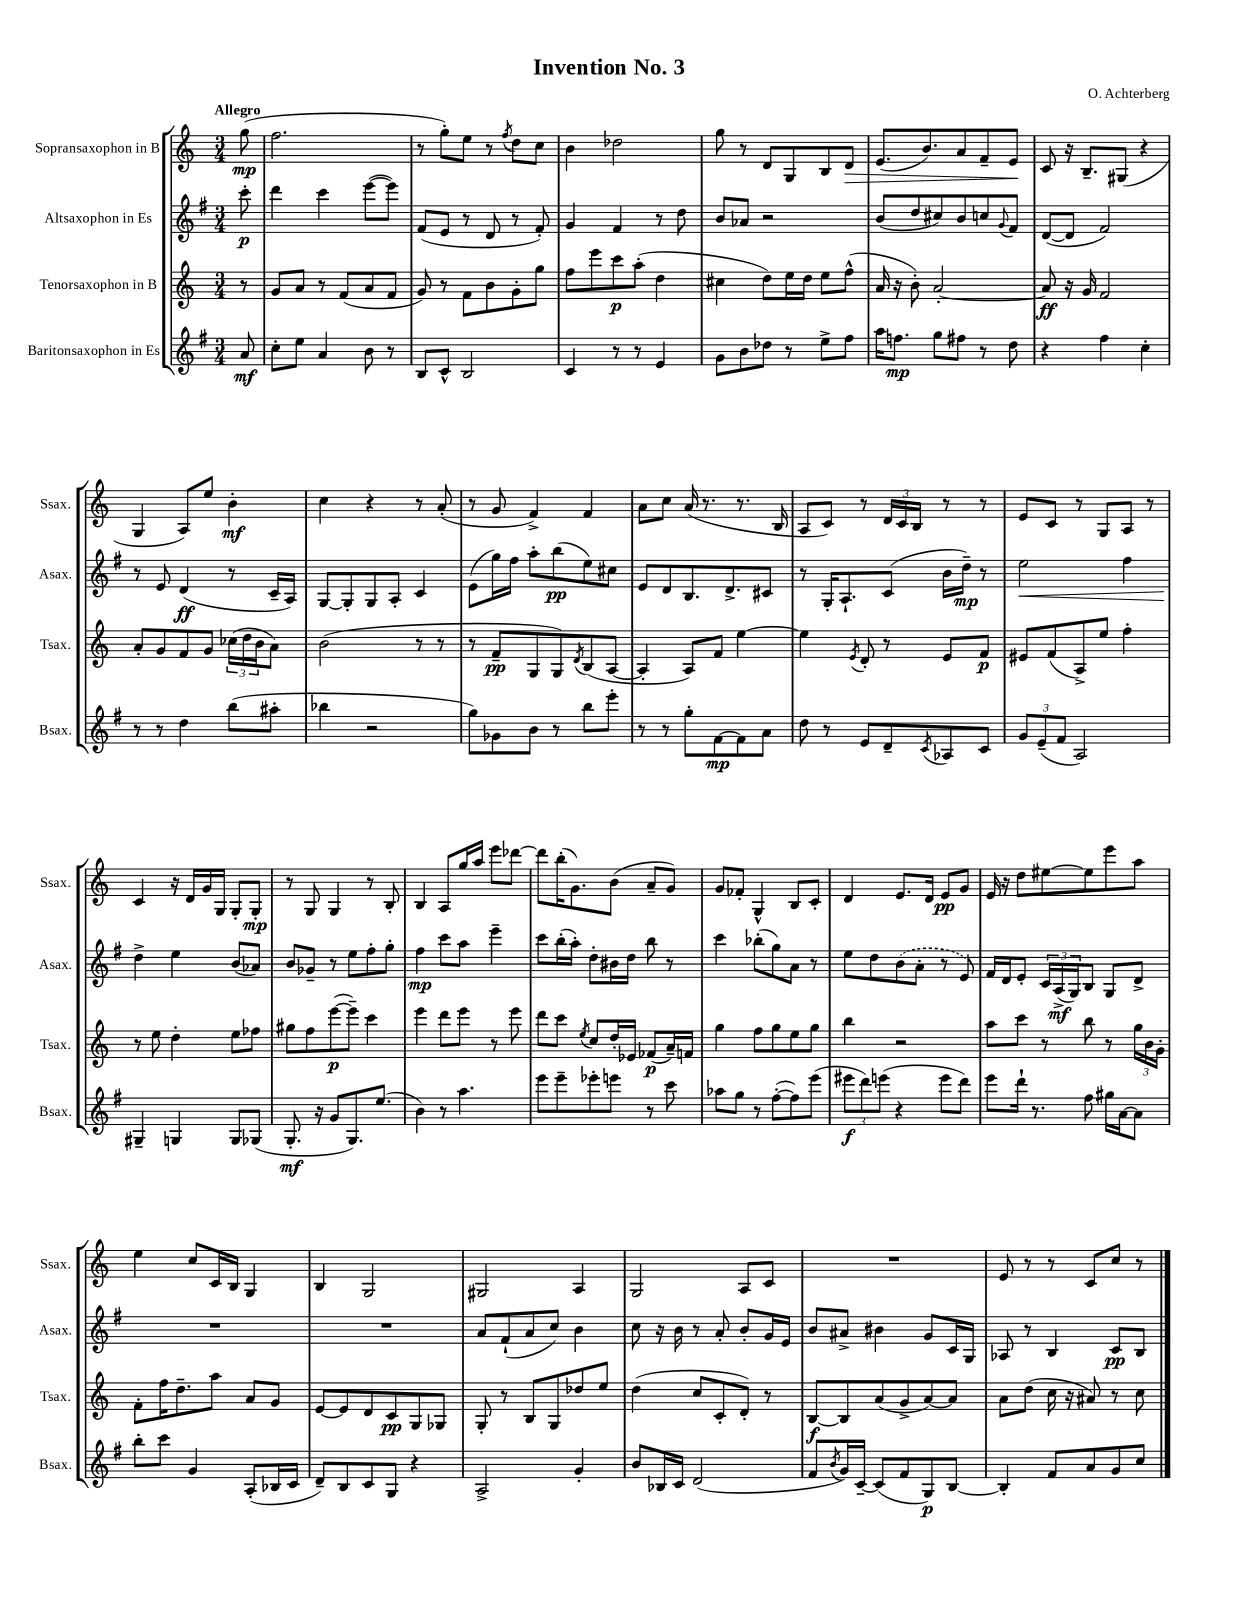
\header { title = "Invention No. 3" composer = "O. Achterberg" }
<<
\new StaffGroup <<
\new Staff = "s0" \with { instrumentName = "Sopransaxophon in B" shortInstrumentName = "Ssax." } {
    \clef treble \key c \major \numericTimeSignature \time 3/4 \partial 8 \tempo "Allegro"
    g''8\mp( |
    f''2. |
    r8 g''8-.) e''8 r8 \acciaccatura { f''8 } d''8 c''8 |
    b'4 des''2 |
    g''8 r8 d'8 g8 b8 d'8\> |
    e'8.( b'8.) a'8 f'8-- e'8\! |
    c'8 r16 b8.-- gis8( r4 |
    g4 a8) e''8 b'4-.\mf |
    c''4 r4 r8 a'8-.( |
    r8 g'8 f'4->) f'4 |
    a'8 c''8 a'16( r8. r8. b16 |
    a8 c'8) r8 \tuplet 3/2 { d'16 c'16 b16 } r8 r8 |
    e'8 c'8 r8 g8 a8 r8 |
    c'4 r16 d'16 g'16 g16 g8-. g8-.\mp |
    r8 g8 g4 r8 b8-. |
    b4 a8 g''16 a''16 e'''8 des'''8~ |
    des'''8 b''16-.( g'8.) b'8( a'8-- g'8) |
    g'8 fes'8-. g4-^ b8 c'8-. |
    d'4 e'8. d'16 e'8\pp g'8 |
    e'16 r16 d''8 eis''8~ eis''8 e'''8 a''8 |
    e''4 c''8 c'16 b16 g4 |
    b4 g2 |
    gis2 a4 |
    g2 a8 c'8 |
    R2. |
    e'8 r8 r8 c'8 c''8 r8 \bar "|." |
}
\new Staff = "s1" \with { instrumentName = "Altsaxophon in Es" shortInstrumentName = "Asax." } {
    \clef treble \key g \major \numericTimeSignature \time 3/4 \partial 8
    c'''8-.\p |
    d'''4 c'''4 e'''8~( e'''8) |
    fis'8( e'8 r8 d'8 r8 fis'8-.) |
    g'4 fis'4 r8 d''8 |
    b'8 aes'8 r2 |
    b'8( d''8 cis''8) b'8 c''8 \appoggiatura { g'8 } fis'8 |
    d'8~( d'8 fis'2) |
    r8 e'8 d'4\ff( r8 c'16-- a16) |
    g8~ g8-. g8 a8-. c'4 |
    e'8( g''16) fis''16 a''8-. b''8\pp( e''8) cis''8 |
    e'8 d'8 b8. d'8.-> cis'8 |
    r8 g16-. a8.-! c'8( b'16 d''16--\mp) r8 |
    e''2\< fis''4 |
    d''4->\! e''4 b'8( aes'8) |
    b'8 ges'8-- r8 e''8 fis''8-. g''8-. |
    fis''4\mp c'''8 a''8 e'''4-- |
    c'''8 b''16-.( a''16-.) d''8-. bis'16 d''16 b''8 r8 |
    c'''4 bes''8-.( g''8) a'8 r8 |
    e''8 d''8 \once \slurDashed b'8( a'8-. r8 e'8) |
    fis'16 d'16 e'8-. \tuplet 3/2 { c'16 a16->\mf( g16) } b8 g8 d'8-> |
    R2. |
    R2. |
    a'8 fis'8-!( a'8 c''8) b'4 |
    c''8 r16 b'16 r8 a'8-. b'8-. g'16 e'16 |
    b'8 ais'8-> bis'4 g'8 c'16 g16 |
    aes8 r8 b4 c'8\pp b8 \bar "|." |
}
\new Staff = "s2" \with { instrumentName = "Tenorsaxophon in B" shortInstrumentName = "Tsax." } {
    \clef treble \key c \major \numericTimeSignature \time 3/4 \partial 8
    r8 |
    g'8 a'8 r8 f'8( a'8 f'8 |
    g'8) r8 f'8 b'8 g'8-. g''8 |
    f''8 e'''8 c'''8\p a''8-.( d''4 |
    cis''4 d''8) e''16 d''16 e''8 f''8-^( |
    a'16 r16 b'8-.) a'2~-. |
    a'8\ff r16 g'16 f'2 |
    a'8-. g'8 f'8 g'8 \tuplet 3/2 { ces''16( d''16 b'16 } a'8) |
    b'2( r8 r8 |
    r8 f'8--\pp g8 g8) \acciaccatura { d'8 } b8( a8~ |
    a4-. a8) f'8 e''4~ |
    e''4 \acciaccatura { e'8 } d'8-. r8 e'8 f'8\p |
    eis'8 f'8( a8->) e''8 f''4-. |
    r8 e''8 d''4-. e''8 fes''8 |
    gis''8 f''8 e'''8~\p( e'''8--) c'''4 |
    e'''4 d'''8 e'''8 r8 e'''8 |
    d'''8 c'''8 \acciaccatura { e''8 } c''8 d''16-. ees'16 fes'8\p( a'16--) f'16 |
    g''4 f''8 g''8 e''8 g''8 |
    b''4 r2 |
    a''8 c'''8 r8 b''8 r8 \tuplet 3/2 { g''16 b'16 g'16-. } |
    f'8-. f''16 d''8.-- a''8 a'8 g'8 |
    e'8~ e'8 d'8 c'8\pp g8 ges8 |
    g8-. r8 b8 g8 des''8 e''8 |
    d''4( c''8 c'8-. d'8-.) r8 |
    b8~\f b8 a'8( g'8-> a'8~) a'8 |
    a'8 d''8( c''16 r16 ais'8) r8 c''8 \bar "|." |
}
\new Staff = "s3" \with { instrumentName = "Baritonsaxophon in Es" shortInstrumentName = "Bsax." } {
    \clef treble \key g \major \numericTimeSignature \time 3/4 \partial 8
    a'8\mf |
    c''8-. e''8 a'4 b'8 r8 |
    b8 c'8-^ b2 |
    c'4 r8 r8 e'4 |
    g'8 b'8 des''8 r8 e''8-> fis''8 |
    a''16 f''8.\mp g''8 fis''8 r8 d''8 |
    r4 fis''4 c''4-. |
    r8 r8 d''4 b''8( ais''8-. |
    bes''4 r2 |
    g''8) ges'8 b'8 r8 b''8 e'''8-. |
    r8 r8 g''8-. fis'8~\mp fis'8 a'8 |
    d''8 r8 e'8 d'8-- \acciaccatura { c'8 } aes8 c'8 |
    \tuplet 3/2 { g'8 e'8--( fis'8 } a2) |
    gis4-- g4 g8 ges8( |
    g8.-.\mf r16 g'8 g8.) e''8.( |
    b'4) r8 a''4. |
    e'''8 e'''8-- ees'''8-. e'''8 r8 c'''8 |
    aes''8 g''8 r8 fis''8~-.( fis''8) e'''8( |
    \tuplet 3/2 { eis'''8\f d'''8) e'''8( } r4 e'''8 d'''8) |
    e'''8 d'''16-! r8. fis''8 gis''16 a'16~ a'8 |
    b''8-. c'''8 g'4 a8-.( bes16 c'16 |
    d'8--) b8 c'8 g8 r4 |
    a2-> g'4-. |
    b'8 bes16 c'16 d'2( |
    fis'8 \acciaccatura { b'8 } g'16) c'16~-- c'8( fis'8 g8\p) b8~ |
    b4-. fis'8 a'8 g'8 c''8 \bar "|." |
}
>>
>>
\layout { \context { \Score \remove "Bar_number_engraver" } }
